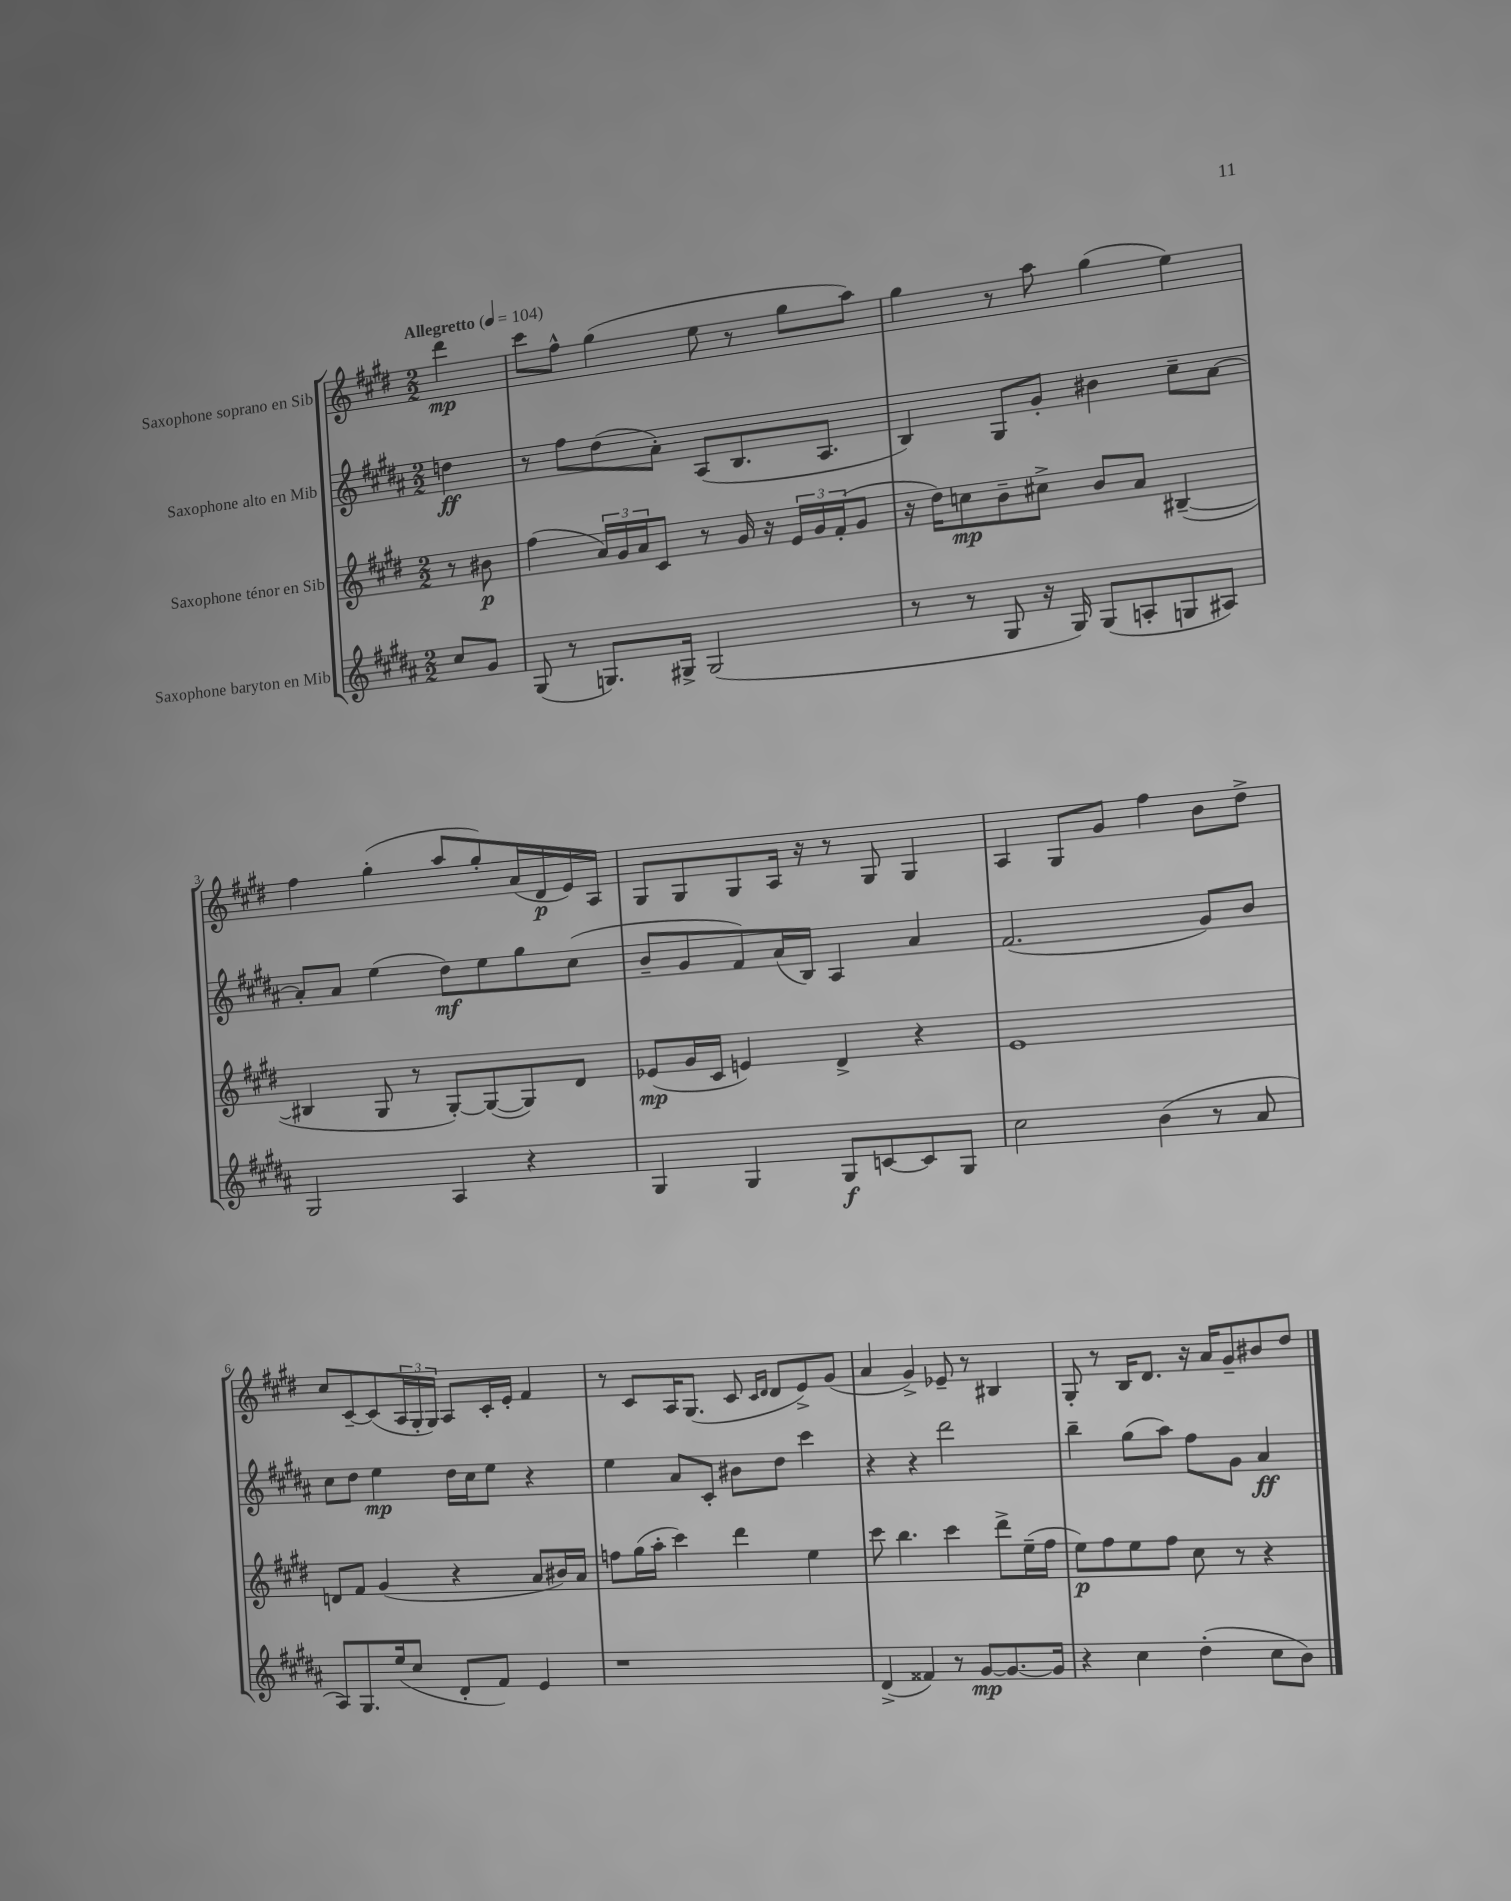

**kern	**kern	**kern	**kern
*staff4	*staff3	*staff2	*staff1
*clefG2	*clefG2	*clefG2	*clefG2
*k[f#c#g#d#a#]	*k[f#c#g#d#]	*k[f#c#g#d#a#]	*k[f#c#g#d#]
*M2/2	*M2/2	*M2/2	*M2/2
*MM104	*MM104	*MM104	*MM104
8cc#	8r	4dd	4ddd#
8g#	8b#	.	.
=	=	=	=
(8G#	(4ff#	8r	8ccc#
8r	.	8ff#	8ff#^^
8.G)	24a)	(8dd#	(4gg#
.	24g#	.	.
.	24a	.	.
.	8c#	8a#')	.
16G#^	.	.	.
(2G#	8r	(8A#	8ee
.	16g#	8.B	8r
.	16r	.	.
.	24e	.	8gg#
.	24g#	.	.
.	.	8.A#	.
.	(24f#'	.	.
.	8g#	.	8aa)
=	=	=	=
8r	16r	4B)	4gg#
.	16dd#)	.	.
8r	8cc	.	.
8G#	8b~	8G#	8r
16r	8cc#^	8g#'	8aa
16G#)	.	.	.
(8G#	8b	4b#	(4gg#
8A'	8a	.	.
8G	([4B#~	8cc#~	4ee)
8A#)	.	[8a#	.
=	=	=	=
2G#	4B#]	8a#']	4ff#
.	.	8a#	.
.	8G#	(4ee	(4gg#'
.	8r	.	.
4A#	[8G#')	8dd#)	8aa
.	(8G#_	8ee	8gg#')
4r	8G#])	8gg#	(16a
.	.	.	16d#
.	8d#	(8cc#	16e)
.	.	.	16A
=	=	=	=
4G#	(8e-	8b~	8G#
.	16g#	8g#	8G#
.	16c#	.	.
4G#	4e)	8f#)	8G#
.	.	(16a#	16A
.	.	16B)	16r
8G#	4d#^	4A#	8r
[8c	.	.	8G#
8c]	4r	4a#	4G#
8G#	.	.	.
=	=	=	=
2cc#	1e	(2.f#	4A
.	.	.	8G#
.	.	.	8g#
(4b	.	.	4ff#
8r	.	8g#)	8b
8a#	.	8b	8dd#^
=	=	=	=
8A#)	8d	8cc#	8cc#
8.G#	8f#	8dd#	[8c#~
.	(4g#	4ee	(8c#]
(16ee	.	.	.
8cc#	.	.	24A
.	.	.	24G#'
.	.	.	24G#)
8d#'	4r	16dd#	8A
.	.	16cc#	.
8f#)	.	8ee	16c#'
.	.	.	16e'
4e	8a	4r	4f#
.	16b#)	.	.
.	16a	.	.
=	=	=	=
1r	8ff	4ee	8r
.	(16gg#	.	8c#
.	16aa'	.	.
.	4ccc#)	8a#	16A
.	.	.	(8.G#
.	.	8c#'	.
.	4ddd#	8b#	8c#
.	.	.	16qqc#
.	.	.	16qqd#
.	.	8dd#	8d#
.	4ee	4ccc#	8e^)
.	.	.	(8g#
=	=	=	=
(4d#^	8ccc#	4r	4a
.	4.bb	.	.
4f##)	.	4r	4g#^)
8r	4ccc#	2ddd#	8e-~
[8g#	.	.	8r
8.g#_	8ddd#^	.	4B#
.	(16ee~	.	.
16g#]	16ff#	.	.
=	=	=	=
4r	8ee)	4bb~	8G#'
.	8ff#	.	8r
4cc#	8ee	(8gg#	16B
.	.	.	8.d#
.	8ff#	8aa#)	.
(4dd#'	8cc#	8ff#	16r
.	.	.	16a
.	8r	8g#	8g#~
8cc#	4r	4a#	8b#
8b)	.	.	8dd#
==	==	==	==
*-	*-	*-	*-
